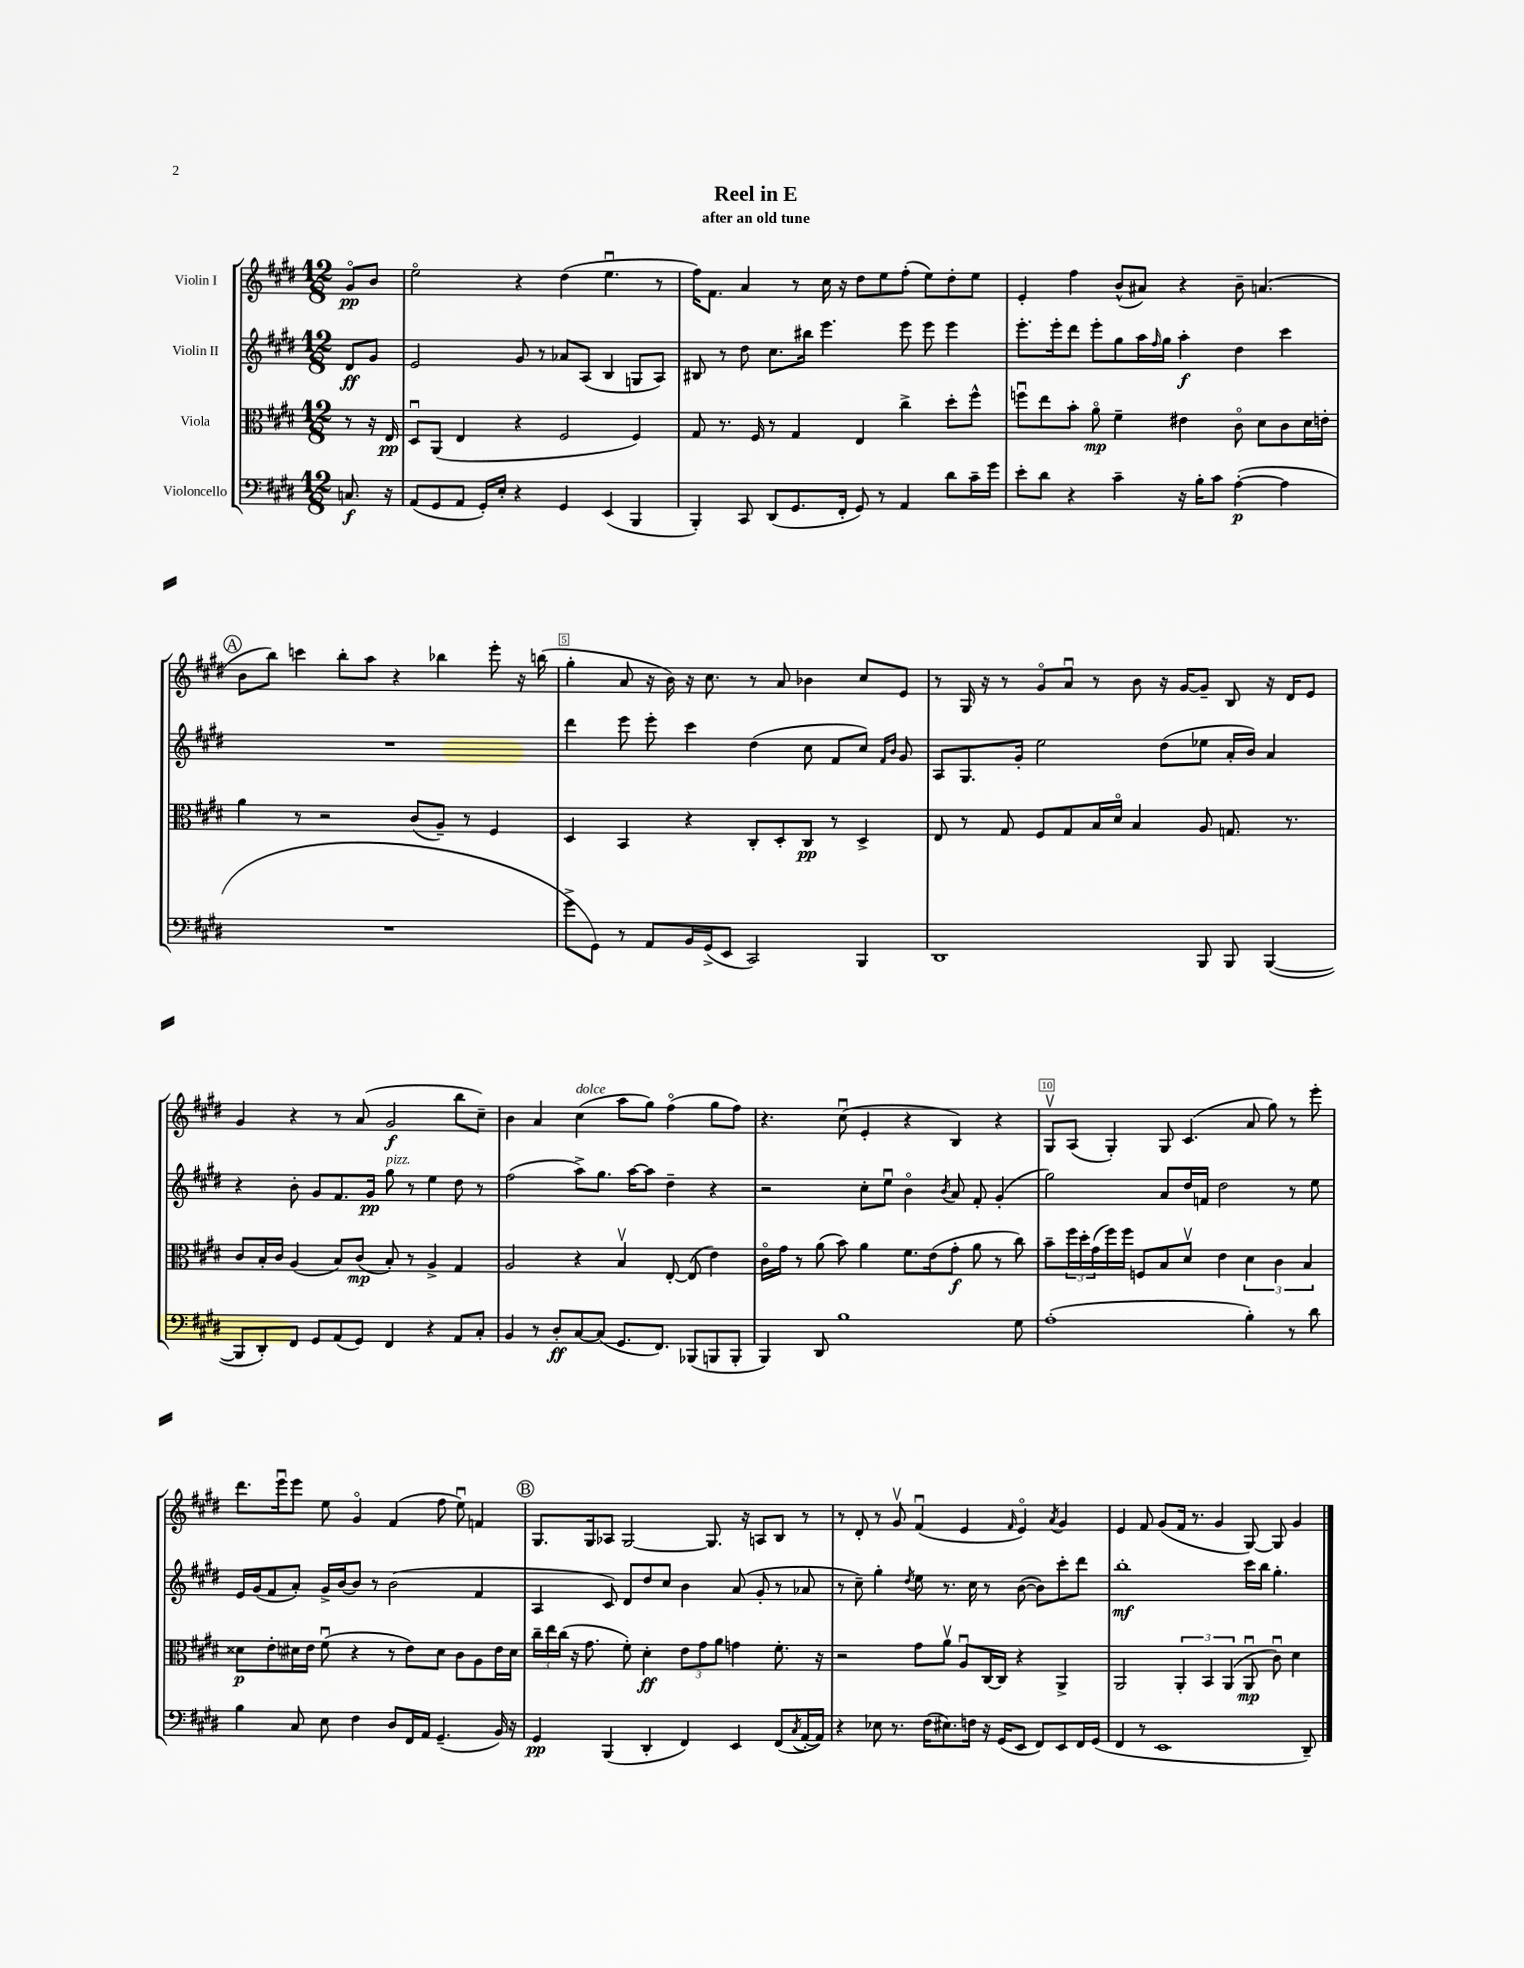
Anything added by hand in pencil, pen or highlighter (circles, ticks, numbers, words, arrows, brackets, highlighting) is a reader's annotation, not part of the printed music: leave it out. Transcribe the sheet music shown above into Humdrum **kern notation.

**kern	**dynam	**kern	**dynam	**kern	**dynam	**kern	**dynam
*part4	*part4	*part3	*part3	*part2	*part2	*part1	*part1
*staff4	*staff4	*staff3	*staff3	*staff2	*staff2	*staff1	*staff1
*I"Violoncello	*	*I"Viola	*	*I"Violin II	*	*I"Violin I	*
*clefF4	*	*clefC3	*	*clefG2	*	*clefG2	*
*k[f#c#g#d#]	*	*k[f#c#g#d#]	*	*k[f#c#g#d#]	*	*k[f#c#g#d#]	*
*M12/8	*	*M12/8	*	*M12/8	*	*M12/8	*
=	=	=	=	=	=	=	=
8.Cn/	f	8r	.	8d#/L	ff	8g#/L	pp
.	.	16r	.	8g#/J	.	8b/J	.
16r	.	16E/	pp	.	.	.	.
=1	=1	=1	=1	=1	=1	=1	=1
(8AA/L	.	8D#u/L	.	2e/	.	2ee\	.
8GG#/	.	(8AA/J	.	.	.	.	.
8AA/J	.	4E/	.	.	.	.	.
16GG#'/LL)	.	.	.	.	.	.	.
16E'/JJ	.	.	.	.	.	.	.
4r	.	4r	.	8g#/	.	4r	.
.	.	.	.	8r	.	.	.
4GG#/	.	2F#/	.	8a-X/L	.	(4dd#\	.
.	.	.	.	(8A/J	.	.	.
(4EE/	.	.	.	4B/	.	4.eeu\	.
4BBB/	.	4F#/)	.	8Gn/L	.	.	.
.	.	.	.	8A/J)	.	8r	.
=2	=2	=2	=2	=2	=2	=2	=2
4BBB'/)	.	8G#/	.	8B#X/	.	16ff#\KL)	.
.	.	.	.	.	.	8.f#\J	.
.	.	8.r	.	8r	.	.	.
8CC#/	.	.	.	8dd#\	.	4a/	.
.	.	16F#/	.	.	.	.	.
(8DD#/L	.	8r	.	8.cc#\L	.	.	.
8.GG#/	.	4G#/	.	.	.	8r	.
.	.	.	.	16bb#X\Jk	.	.	.
.	.	.	.	4.eee\	.	16cc#\	.
16FF#'/Jk	.	.	.	.	.	16r	.
8GG#/)	.	4E/	.	.	.	8dd#\L	.
8r	.	.	.	.	.	8ee\	.
4AA/	.	4cc#^\	.	8eee\	.	(8ff#'\J	.
.	.	.	.	8eee\	.	8ee\L)	.
8d#\L	.	8dd#'\L	.	4eee\	.	8dd#'\	.
16c#~\L	.	8ff#^^\J	.	.	.	8ee\J	.
16g#\JJ	.	.	.	.	.	.	.
=3	=3	=3	=3	=3	=3	=3	=3
8e'\L	.	8ffnu\L	.	8.eee'\L	.	4e'/	.
8d#\J	.	8ee\	.	.	.	.	.
.	.	.	.	16eee'\k	.	.	.
4r	.	8b'\J	.	8ddd#\J	.	4ff#\	.
.	.	8a\	mp	8eee'\L	.	.	.
4c#~\	.	4f#~\	.	8gg#\	.	(8b^^/L	.
.	.	.	.	16aa\L	.	8a#X/J)	.
.	.	.	.	16qqff#/	.	.	.
.	.	.	.	16gg#\JJ	.	.	.
16r	.	4e#X\	.	4aa'\	f	4r	.
16B'\KL	.	.	.	.	.	.	.
8c#\J	.	.	.	.	.	.	.
([4A'\	p	8c#\	.	4dd#\	.	8b~\	.
.	.	8d#\L	.	.	.	(4.an/	.
4A\]	.	8c#\	.	4ccc#\	.	.	.
.	.	16d#\L	.	.	.	.	.
.	.	16en'\JJ	.	.	.	.	.
!!LO:LB:g=z
!!LO:REH:place=s1:t=A
=4	=4	=4	=4	=4	=4	=4	=4
1.r	.	4a\	.	1.r	.	8b\L	.
.	.	.	.	.	.	8bb\J)	.
.	.	8r	.	.	.	4cccn\	.
.	.	2r	.	.	.	.	.
.	.	.	.	.	.	8bb'\L	.
.	.	.	.	.	.	8aa\J	.
.	.	.	.	.	.	4r	.
.	.	(8c#/L	.	.	.	.	.
.	.	8A~/J)	.	.	.	4bb-X\	.
.	.	8r	.	.	.	.	.
.	.	4F#/	.	.	.	8eee'\	.
.	.	.	.	.	.	16r	.
.	.	.	.	.	.	(16bbn\	.
=5	=5	=5	=5	=5	=5	=5	=5
8g#^\L	.	4D#/	.	4ddd#\	.	4gg#'\	.
8GG#\J)	.	.	.	.	.	.	.
8r	.	4BB/	.	8eee\	.	8a/	.
8AA/L	.	.	.	8eee'\	.	16r	.
.	.	.	.	.	.	16b\)	.
16BB/L	.	4r	.	4ccc#\	.	16r	.
(16GG#^/J	.	.	.	.	.	8.cc#\	.
8EE/J	.	.	.	.	.	.	.
2CC#/)	.	8C#'/L	.	(4dd#\	.	8r	.
.	.	8D#'/	.	.	.	8a/	.
.	.	8C#/J	pp	8cc#\	.	4b-X\	.
.	.	8r	.	8f#/L	.	.	.
4BBB/	.	4D#^/	.	8cc#/J)	.	8cc#/L	.
.	.	.	.	16qqf#/LL	.	.	.
.	.	.	.	16qqb/JJ	.	.	.
.	.	.	.	8g#/	.	8e/J	.
=6	=6	=6	=6	=6	=6	=6	=6
1DD#	.	8E/	.	8A/L	.	8r	.
.	.	8r	.	8.G#/	.	16G#/	.
.	.	.	.	.	.	16r	.
.	.	8G#/	.	.	.	8r	.
.	.	.	.	16g#'/Jk	.	.	.
.	.	8F#/L	.	2ee\	.	8g#/L	.
.	.	8G#/	.	.	.	8au/J	.
.	.	16B/L	.	.	.	8r	.
.	.	16d#/JJ	.	.	.	.	.
.	.	4B/	.	.	.	8b\	.
.	.	.	.	(8dd#\L	.	16r	.
.	.	.	.	.	.	[16g#/KL	.
8BBB/	.	8A/	.	8ee-X\J	.	8g#~/J]	.
8BBB/	.	8.Gn/	.	16a'/LL	.	8B/	.
.	.	.	.	16b/JJ)	.	.	.
([4BBB/	.	.	.	4a/	.	16r	.
.	.	8.r	.	.	.	16d#/KL	.
.	.	.	.	.	.	8e/J	.
!!LO:LB:g=z
=7	=7	=7	=7	=7	=7	=7	=7
8BBB/L]	.	8c#/L	.	4r	.	4g#/	.
8DD#'/)	.	16B'/L	.	.	.	.	.
.	.	16c#/JJ	.	.	.	.	.
8FF#/J	.	(4A/	.	8b'\	.	4r	.
8GG#/L	.	.	.	8g#/L	.	.	.
(8AA/	.	8B/L)	.	8.f#/	.	8r	.
8GG#/J)	.	(8c#/J	mp	.	.	(8a/	.
.	.	.	.	16g#/Jk	pp	.	.
!	!	!	!	!LO:TX:a:i:t=pizz.	!	!	!
4FF#/	.	8B'/)	.	8gg#\	.	2g#/	f
.	.	8r	.	8r	.	.	.
4r	.	4A^/	.	4ee\	.	.	.
8AA/L	.	4G#/	.	8dd#\	.	8bb\L	.
8C#'/J	.	.	.	8r	.	8cc#~\J)	.
=8	=8	=8	=8	=8	=8	=8	=8
4BB/	.	2A/	.	(2ff#\	.	4b\	.
8r	.	.	.	.	.	4a/	.
8D#'/L	ff	.	.	.	.	.	.
!	!	!	!	!	!	!LO:TX:a:i:t=dolce	!
[8C#/	.	4r	.	8aa^\L)	.	(4cc#\	.
(8C#/J]	.	.	.	8.gg#\J	.	.	.
8.GG#/L	.	4Bv/	.	.	.	8aa\L	.
.	.	.	.	[16aa\KL	.	.	.
.	.	.	.	8aa\J]	.	8gg#\J)	.
8.FF#/J)	.	.	.	.	.	.	.
.	.	[8E'/	.	4dd#~\	.	(4ff#\	.
(8BBB-X/L	.	(8E/]	.	.	.	.	.
8BBBn/	.	4e\)	.	4r	.	8gg#\L	.
8BBB'/J	.	.	.	.	.	8ff#\J)	.
=9	=9	=9	=9	=9	=9	=9	=9
4BBB/)	.	16c#\LL	.	2r	.	4.r	.
.	.	16g#\JJ	.	.	.	.	.
.	.	8r	.	.	.	.	.
8DD#/	.	(8a\	.	.	.	.	.
1B	.	8b\)	.	.	.	(8cc#u\	.
.	.	4a\	.	8cc#'\L	.	4e'/	.
.	.	.	.	8eeu\J	.	.	.
.	.	8.f#\L	.	4b\	.	4r	.
.	.	(16e\k	.	.	.	.	.
.	.	.	.	8qb/	.	.	.
.	.	8g#'\J	f	8a/	.	4B/)	.
.	.	8a\	.	8f#'/	.	.	.
.	.	8r	.	(4g#'/	.	4r	.
8G#\	.	8cc#\)	.	.	.	.	.
=10	=10	=10	=10	=10	=10	=10	=10
(1A'	.	8b~\L	.	2gg#\)	.	8G#v/L	.
.	.	24ff#\L	.	.	.	(8A/J	.
.	.	24dd#'\	.	.	.	.	.
.	.	(24g#\	.	.	.	.	.
.	.	16ff#\)	.	.	.	4G#'/)	.
.	.	16ff#\JJ	.	.	.	.	.
.	.	8Fn/L	.	.	.	.	.
.	.	8B/	.	8a/L	.	8G#/	.
.	.	8d#v/J	.	16dd#/L	.	(4.c#/	.
.	.	.	.	16fn/JJ	.	.	.
.	.	4e\	.	2dd#\	.	.	.
4B'\)	.	6d#\	.	.	.	8a/	.
.	.	.	.	.	.	8gg#\)	.
.	.	6c#\	.	.	.	.	.
8r	.	.	.	8r	.	8r	.
.	.	6B/	.	.	.	.	.
8d#\	.	.	.	8ee\	.	8eee'\	.
!!LO:LB:g=z
=11	=11	=11	=11	=11	=11	=11	=11
4B\	.	8d##X\L	p	16e/LL	.	8.ddd#\L	.
.	.	.	.	(16g#/J	.	.	.
.	.	8e'\	.	8f#/	.	.	.
.	.	.	.	.	.	16eeeu\k	.
8C#/	.	16d#X\L	.	8a'/J)	.	8eee\J	.
.	.	16e\JJ	.	.	.	.	.
8E\	.	(8f#u\	.	16g#^/LL	.	8ee\	.
.	.	.	.	[16b/J	.	.	.
4F#\	.	4r	.	8b/J]	.	4g#/	.
.	.	.	.	8r	.	.	.
8D#/L	.	8r	.	(2b\	.	(4f#/	.
16FF#/L	.	8e\L)	.	.	.	.	.
16AA/JJ	.	.	.	.	.	.	.
(4.GG#~/	.	8d#\J	.	.	.	8ff#\	.
.	.	8c#\L	.	.	.	8eeu\)	.
.	.	8A\	.	4f#/	.	4fn/	.
16BB/)	.	16e\L	.	.	.	.	.
16r	.	16d#\JJ	.	.	.	.	.
!!LO:REH:place=s1:t=B
=12	=12	=12	=12	=12	=12	=12	=12
4GG#/	pp	24cc#~\LL	.	4A/	.	8.G#/L	.
.	.	24ee\	.	.	.	.	.
.	.	(24cc#\JJ	.	.	.	.	.
.	.	16r	.	.	.	.	.
.	.	8.g#\	.	.	.	16G#/k	.
(4BBB/	.	.	.	8c#/)	.	8A-X/J	.
.	.	8f#'\)	.	8d#/L	.	[2G#/	.
4DD#'/	.	4d#'\	ff	8dd#/	.	.	.
.	.	.	.	8cc#/J	.	.	.
4FF#/)	.	12e\L	.	4b\	.	.	.
.	.	12g#\	.	.	.	.	.
.	.	.	.	.	.	8.G#/]	.
.	.	12a\J	.	.	.	.	.
4EE/	.	4gn\	.	(8a/	.	.	.
.	.	.	.	.	.	16r	.
.	.	.	.	8g#'/	.	8An/L	.
(8FF#/L	.	8.f#'\	.	8r	.	8B/J	.
8qC#/	.	.	.	.	.	.	.
[16AA'/L	.	.	.	8a-X/	.	8r	.
16AA/JJ])	.	16r	.	.	.	.	.
=13	=13	=13	=13	=13	=13	=13	=13
4r	.	2r	.	8r	.	8r	.
.	.	.	.	8cc#~\)	.	8d#'/	.
8E-X\	.	.	.	4gg#'\	.	8r	.
8.r	.	.	.	.	.	8g#v/	.
.	.	.	.	8qdd#/	.	.	.
.	.	8g#\L	.	8ee\	.	(4f#u/	.
(16F#\KL	.	.	.	.	.	.	.
8.E#X\)	.	8av\J	.	8.r	.	.	.
.	.	8Au/L	.	.	.	4e/	.
16Fn\Jk	.	.	.	16cc#\	.	.	.
16r	.	[16C#/L	.	8r	.	.	.
(16GG#/KL	.	16C#/JJ]	.	.	.	.	.
.	.	.	.	.	.	16qqf#/	.
8EE/J	.	4r	.	([8b\	.	4e/)	.
8FF#/L)	.	.	.	8b\L])	.	.	.
.	.	.	.	.	.	8qa/	.
8EE/	.	4AA^/	.	8ccc#'\	.	4g#/	.
16FF#/L	.	.	.	8ddd#\J	.	.	.
(16GG#/JJ	.	.	.	.	.	.	.
=14	=14	=14	=14	=14	=14	=14	=14
4FF#/	.	2AA/	.	1bb'	mf	4e/	.
8r	.	.	.	.	.	8f#/	.
1EE	.	.	.	.	.	(8g#/L	.
.	.	6AA'/	.	.	.	16f#/Jk	.
.	.	.	.	.	.	8.r	.
.	.	6BB/	.	.	.	.	.
.	.	.	.	.	.	4g#/	.
.	.	(6AA/	.	.	.	.	.
.	.	8AAu/	mp	16ccc#\LL	.	[8G#/)	.
.	.	.	.	16bb\JJ	.	.	.
.	.	8c#u\)	.	4.gg#'\	.	8G#/]	.
.	.	4d#\	.	.	.	4g#/	.
8DD#~/)	.	.	.	.	.	.	.
==	==	==	==	==	==	==	==
*-	*-	*-	*-	*-	*-	*-	*-
